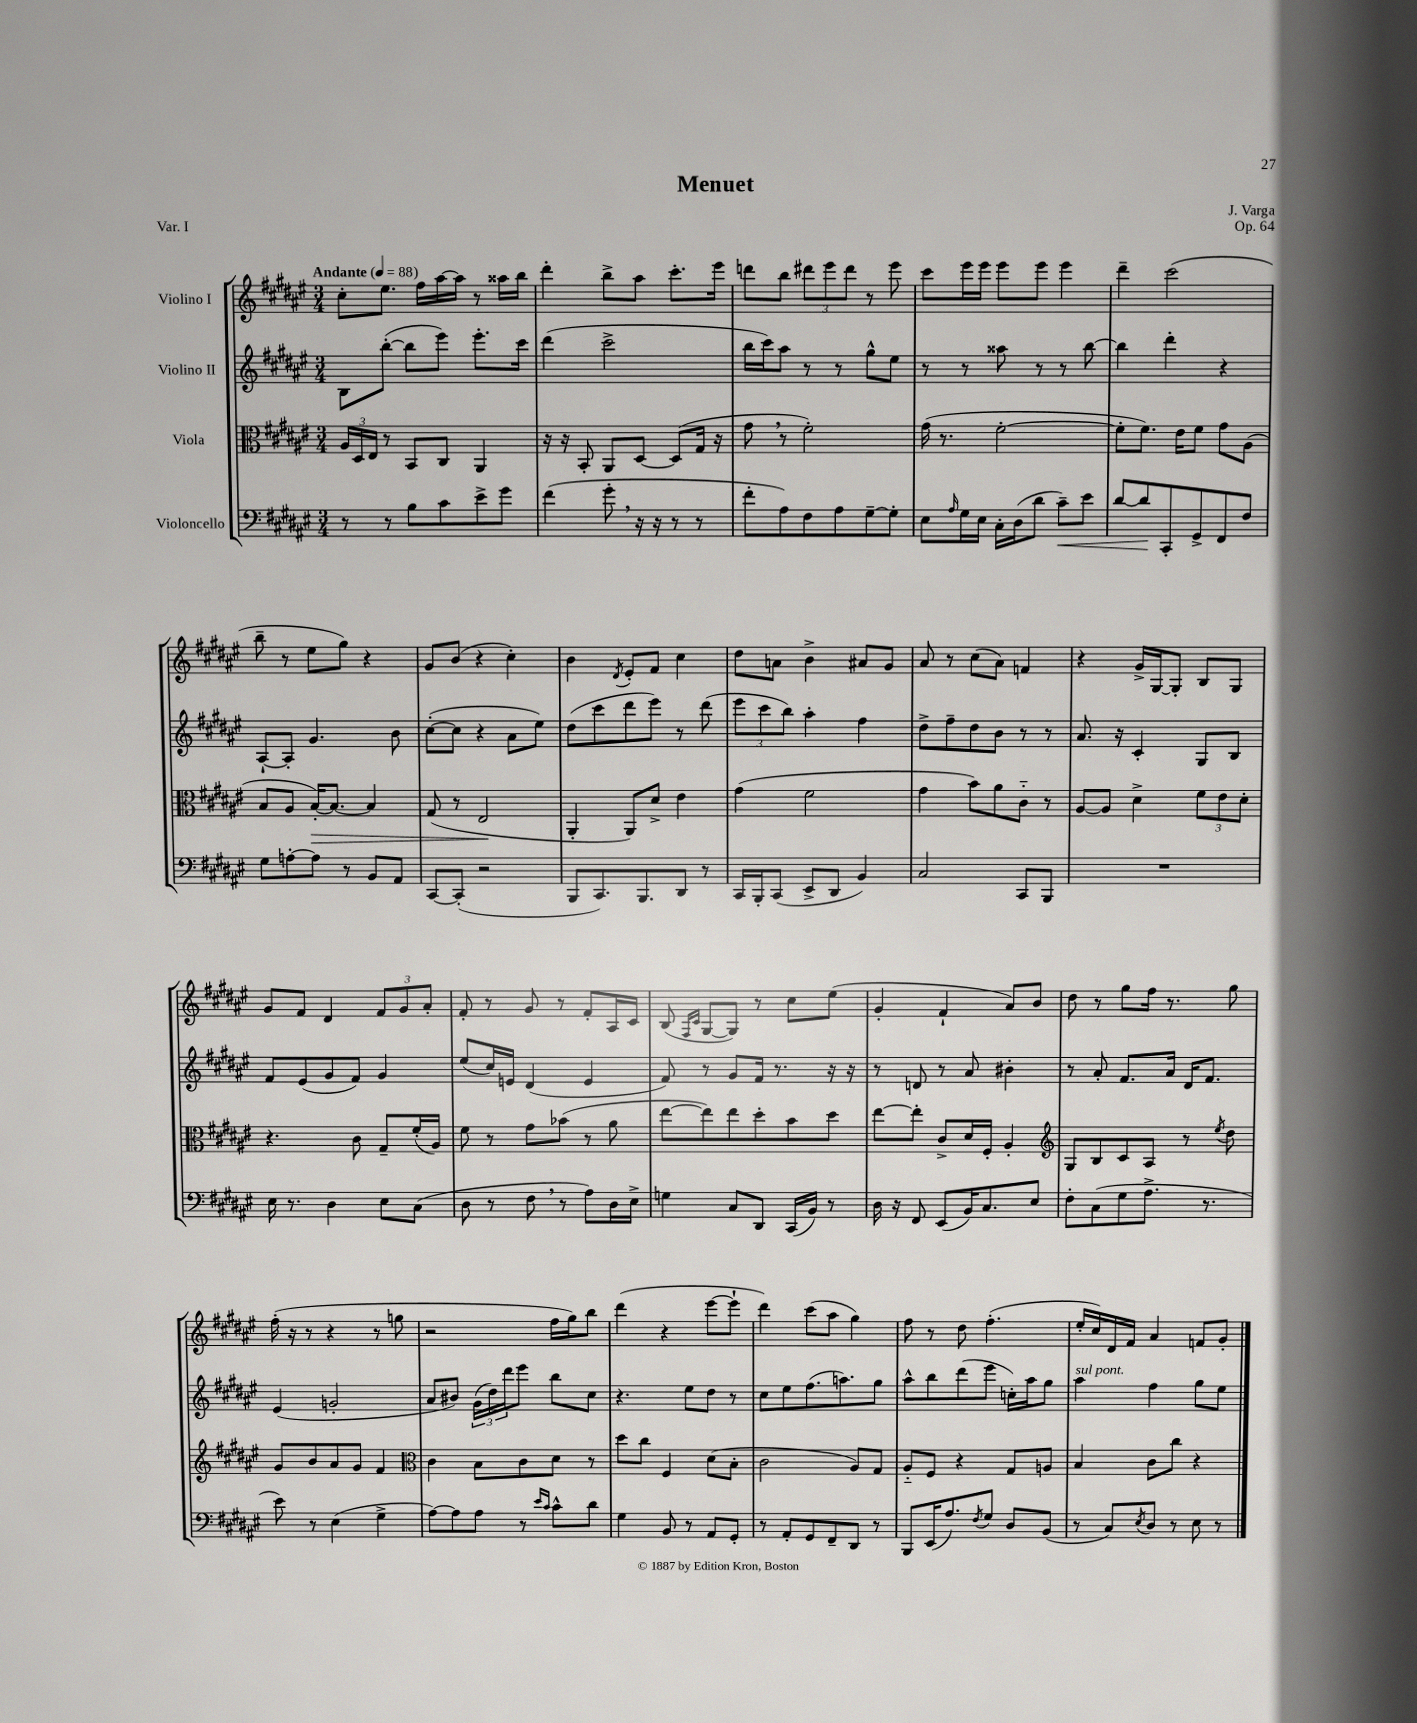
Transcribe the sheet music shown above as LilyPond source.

\header { title = "Menuet" composer = "J. Varga" opus = "Op. 64" piece = "Var. I" }
<<
\new StaffGroup <<
\new Staff = "s0" \with { instrumentName = "Violino I" } {
    \clef treble \key fis \major \numericTimeSignature \time 3/4 \tempo "Andante" 4 = 88
    cis''8-. eis''8. fis''16 ais''16~ ais''16 r8 aisis''16 b''16 |
    dis'''4-. b''8-> ais''8 cis'''8.-. eis'''16 |
    d'''8 b''8 \tuplet 3/2 { dis'''8 eis'''8 dis'''8 } r8 eis'''8 |
    cis'''8 eis'''16 eis'''16 eis'''8 eis'''8 eis'''4 |
    dis'''4-- cis'''2( |
    b''8-- r8 eis''8 gis''8) r4 |
    gis'8 b'8( r4 cis''4-.) |
    b'4 \acciaccatura { dis'8 } eis'8-. fis'8 cis''4 |
    dis''8 a'8 b'4-> ais'8 gis'8 |
    ais'8 r8 cis''8( ais'8) f'4 |
    r4 gis'16-> gis16~ gis8-. b8 gis8 |
    gis'8 fis'8 dis'4 \tuplet 3/2 { fis'8 gis'8 ais'8-. } |
    fis'8-. r8 gis'8 r8 fis'8-. ais16 cis'16 |
    b8( \grace { fis16 cis'16 } gis8~ gis8) r8 cis''8 eis''8( |
    gis'4-. fis'4-! ais'8) b'8 |
    dis''8 r8 gis''8 fis''16 r8. gis''8 |
    fis''16-.( r16 r8 r4 r8 g''8 |
    r2 fis''16 gis''16) b''8 |
    dis'''4( r4 eis'''8~ eis'''8-! |
    dis'''4) cis'''8( ais''8 gis''4) |
    fis''8 r8 dis''8 fis''4.-.( |
    eis''16-. cis''16) dis'16 fis'16 ais'4 f'8 gis'8-. \bar "|." |
}
\new Staff = "s1" \with { instrumentName = "Violino II" } {
    \clef treble \key fis \major \numericTimeSignature \time 3/4
    b8 b''8~-.( b''8 eis'''8) eis'''8.-. cis'''16 |
    dis'''4( cis'''2-> |
    b''16 cis'''16) ais''8 r8 r8 gis''8-^ eis''8 |
    r8 r8 aisis''8 r8 r8 b''8~ |
    b''4 dis'''4-. r4 |
    ais8~-! ais8-. gis'4. b'8 |
    cis''8~-.( cis''8 r4 ais'8 eis''8) |
    dis''8( cis'''8 dis'''8 eis'''8) r8 dis'''8( |
    \tuplet 3/2 { eis'''8 cis'''8 b''8) } ais''4-. fis''4 |
    dis''8-> fis''8-- dis''8 b'8 r8 r8 |
    ais'8. r16 cis'4-. gis8 b8 |
    fis'8 eis'8( gis'8 fis'8) gis'4 |
    eis''8( cis''16) e'16 dis'4( e'4 |
    fis'8) r8 gis'8 fis'16 r8. r16 r16 |
    r8 d'8 r8 ais'8 bis'4-. |
    r8 ais'8-. fis'8. ais'16 dis'16 fis'8. |
    eis'4( g'2-. |
    ais'8 bis'8) \tuplet 3/2 { gis'16( dis''16) dis'''16 } eis'''8 b''8 cis''8 |
    r4. eis''8 dis''8 r8 |
    cis''8 eis''8 fis''8.( a''8.) gis''8 |
    ais''8-^ b''8 dis'''8( eis'''8 c''16-.) ais''16 gis''8 |
    ais''4^\markup { \italic "sul pont." } fis''4 gis''8 eis''8 \bar "|." |
}
\new Staff = "s2" \with { instrumentName = "Viola" } {
    \clef alto \key fis \major \numericTimeSignature \time 3/4
    \tuplet 3/2 { ais16 dis16 eis16 } r8 b,8 cis8 ais,4 |
    r16 r16 b,8-. ais,8 dis8~ dis8( gis16 r16 |
    gis'8 \breathe r8 fis'2-.) |
    gis'16( r8. fis'2~-. |
    fis'8-. fis'8.) eis'16 fis'8 gis'8 ais8( |
    b8 ais8 b16~-.\>) b8.~ b4 |
    gis8( r8 eis2\! |
    ais,4-. ais,8) dis'8-> eis'4 |
    gis'4( fis'2 |
    gis'4 b'8) ais'8 cis'8-_ r8 |
    ais8~ ais8 dis'4-> \tuplet 3/2 { fis'8 eis'8 dis'8-. } |
    r4. cis'8 gis8-- fis'16-.( ais16) |
    fis'8 r8 gis'8 bes'8( r8 ais'8 |
    eis''8~ eis''8) eis''8 dis''8-. b'8 dis''8 |
    eis''8~ eis''8-. cis'8-> dis'16 fis16-. ais4-. |
    \clef treble gis8 b8 cis'8 ais8 r8 \acciaccatura { eis''8 } dis''8 |
    gis'8 b'8 ais'8 gis'8 fis'4 |
    \clef alto cis'4 b8 cis'8 dis'8 r8 |
    dis''8 cis''8 fis4 dis'8( b8-. |
    cis'2 ais8) gis8 |
    ais8-_ fis8 r4 gis8 a8 |
    b4 cis'8 cis''8 r4 \bar "|." |
}
\new Staff = "s3" \with { instrumentName = "Violoncello" } {
    \clef bass \key fis \major \numericTimeSignature \time 3/4
    r8 r8 b8 cis'8 eis'8-> gis'8 |
    fis'4( gis'8-. \breathe r16 r16 r8 r8 |
    fis'8-. ais8) fis8 ais8 gis8~-- gis8-. |
    eis8 \grace { ais16 } gis16 eis16 cis16-. dis16( dis'8 cis'8--\<) eis'8 |
    dis'8~ dis'8\! cis,8-. gis,8-> fis,8 fis8 |
    gis8 a8~-. a8 r8 b,8 ais,8 |
    cis,8~ cis,8-.( r2 |
    b,,8 cis,8.) b,,8. dis,8 r8 |
    cis,16 b,,16-. cis,8( eis,8-> dis,8 b,4) |
    cis2 cis,8 b,,8 |
    R2. |
    eis16 r8. dis4 eis8 cis8( |
    dis8 r8 fis8 \breathe r8 ais8) dis16 eis16-> |
    g4 cis8 dis,8 cis,16( b,16) r8 |
    dis16 r16 fis,8 eis,8( b,16) cis8. eis8 |
    fis8-. cis8( gis8 ais8.-> r8. |
    eis'8) r8 eis4( gis4-> |
    ais8~) ais8 ais8 r8 \grace { eis'16 cis'16 } cis'8-^ dis'8 |
    gis4 b,8 r8 ais,8 gis,8-. |
    r8 ais,8-. gis,8 fis,8-- dis,8 r8 |
    b,,8 eis,16( ais8.) \acciaccatura { fis8 } gis8 dis8 b,8( |
    r8 cis8) \acciaccatura { eis8 } dis8 r8 eis8 r8 \bar "|." |
}
>>
>>
\layout { \context { \Score \remove "Bar_number_engraver" } }
